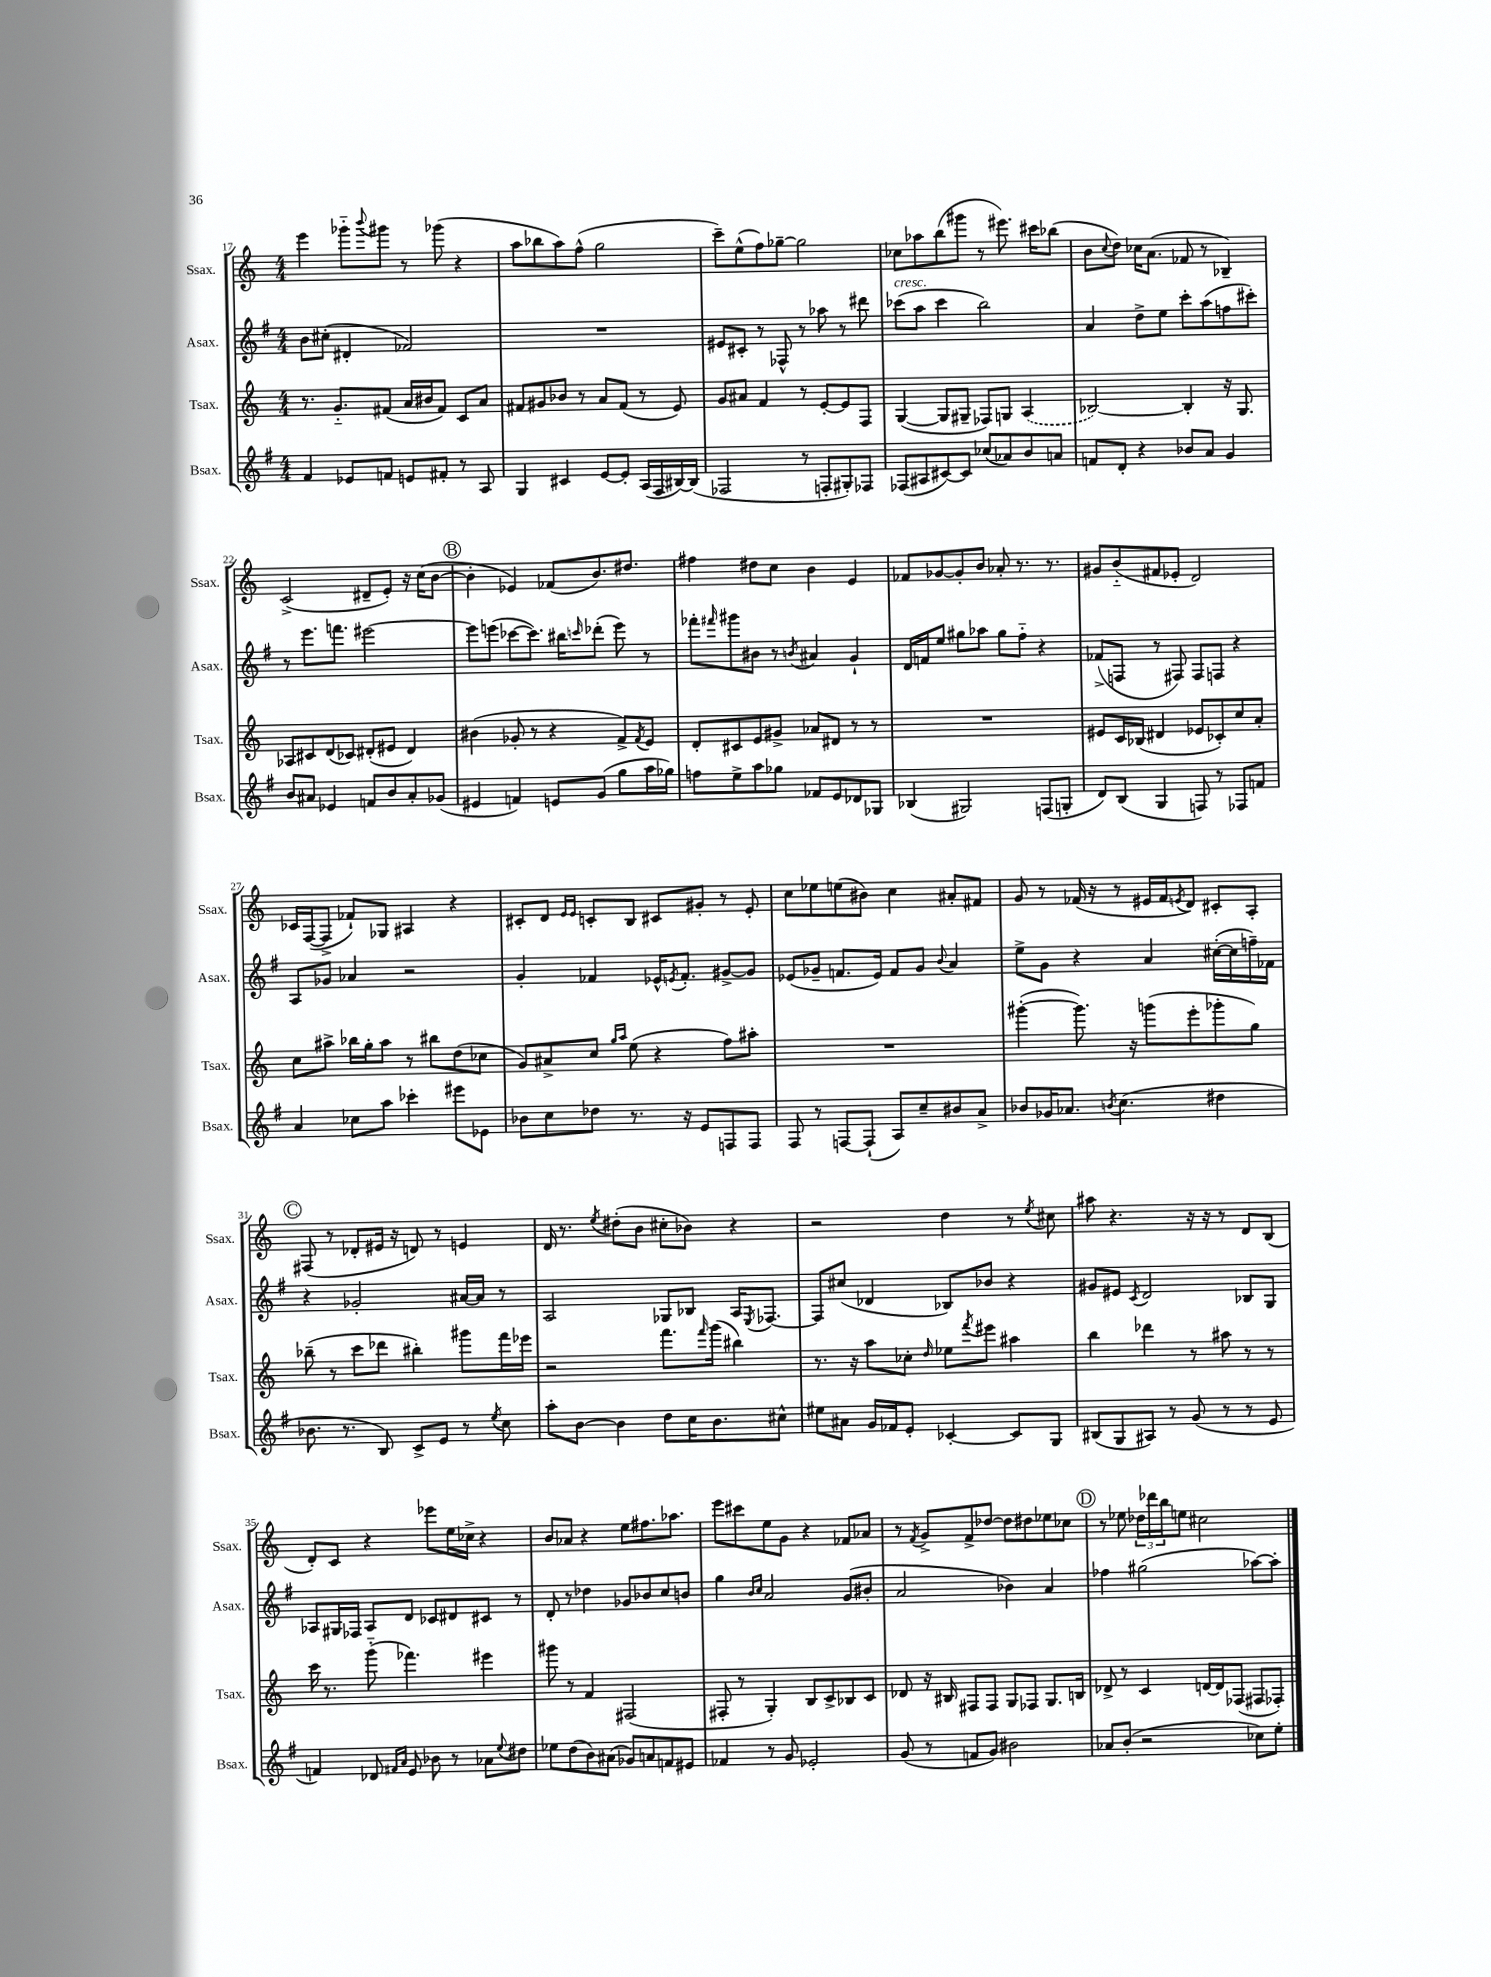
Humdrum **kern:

**kern	**kern	**kern	**kern
*part4	*part3	*part2	*part1
*staff4	*staff3	*staff2	*staff1
*I"Bsax.	*I"Tsax.	*I"Asax.	*I"Ssax.
*I'Bsax.	*I'Tsax.	*I'Asax.	*I'Ssax.
*clefG2	*clefG2	*clefG2	*clefG2
*k[f#]	*k[]	*k[f#]	*k[]
*M4/4	*M4/4	*M4/4	*M4/4
=17	=17	=17	=17
4f#/	8.r	8b\L	4eee\
.	.	(8cc#X'\J	.
.	8.g/L	.	.
8e-X/L	.	4d#X'/	8ggg-X\L
.	.	.	8qqbbb/
8fn/J	(8f#X/J	.	8ggg#X\J
8en/L	16a/LL	2f-X/)	8r
.	16b#X/J	.	.
8f#X'/J	8f#/J)	.	(8ggg-X\
8r	8c/L	.	4r
8A/	8a/J	.	.
=18	=18	=18	=18
4G/	8f#X/L	1r	8aa\L
.	8g#X/	.	8bb-X\
4c#X/	8b-X/J	.	8aa\)
.	8r	.	(8ff^^\J
[8e/L	8a/L	.	2gg\
8e'/J]	(8f#/J	.	.
(16A/LL	8r	.	.
16F#/	.	.	.
[16B#X/)	8e/)	.	.
(16B#/JJ]	.	.	.
=19	=19	=19	=19
2F-X/	8g/L	8e#X/L	8ccc~\L)
.	8a#X/J	8c#X'/J	(8ee^^\
.	4f/	8r	8ff\)
.	.	8F-X^^/	[8gg-X~\J
8r	8r	8r	2gg-\]
8Fn'/L	[8e'/L	8aa-X\	.
8G#X'/)	8e/]	8r	.
8F-X/J	8F/J	8ddd#X\	.
=20	=20	=20	=20
!	!	!LO:TX:a:i:t=cresc.	!
(8F-X/L	([4G/	(8ccc-X\L	8cc-X\L
8A#X/	.	8aa\J	8aa-X\
[8c#X/)	8G/L]	4ccc-\	(8bb\
8c#/J]	8G#X~/J	.	8ggg#X\J
(8cc-X/L	8F-X/L)	2bb\)	8r
8a-X/)	8Gn/J	.	8.eee#X\)
8b/	(4A/	.	.
.	.	.	16ccc#X\KL
8an/J	.	.	(8bb-X\J
=21	=21	=21	=21
8fn/L	[2B-X/)	4a/	8b\L
.	.	.	8qqcc/
8d'/J	.	.	8dd\J)
4r	.	8dd^\L	16cc-X\KL
.	.	.	(8.a\J
.	.	8ee\J	.
8b-X/L	4B-'/]	8ccc'\L	8f-X/
8a/J	.	(8aa\	8r
4g/	16r	8ffn\	4B-X~/)
.	8.G/	.	.
.	.	8ccc#X'\J)	.
!!LO:LB:g=z
=22	=22	=22	=22
8b/L	8A-X/L	8r	(2c^/
8a#X/J	8c#X/	8.eee\L	.
4e-X/	(8d/	.	.
.	.	8.fffn\J	.
.	8c-X/J)	.	.
8fn/L	(8d#X'/L	[2eee#X\	8d#X~/L
8b/	8e#X/J	.	8e'/J)
8a#'/	4d#/)	.	16r
.	.	.	(16cc\KL
(8g-X/J	.	.	[8b\J
!!LO:REH:place=s1:t=B
=23	=23	=23	=23
4e#X/	(4b#X\	8eee#\L]	4b'\]
.	.	(8eeen\J	.
4fn/)	8g-X'/	[8ccc-X\L	4e-X/)
.	8r	8.ccc-\J])	.
8en/L	4r	.	(8f-X/L
.	.	16bb#X\KL	.
.	.	16qqcccn/	.
(8g/J	.	(8ddd-X'\J	8.b/)
8gg\L	8f^/L)	8eee\)	.
.	.	.	8.dd#X/J
.	8qf/	.	.
16aa\L	8e/J	8r	.
16gg-X\JJ)	.	.	.
=24	=24	=24	=24
8ffn\L	8d'/L	8fff-X'\L	4ff#X\
.	.	16qqfff#X/	.
8ee^\	8c#X/	8ggg#X\	.
8aa\	8e/	8b#X\J	8dd#X\L
8gg-X\J	8g#X^/J	8r	8cc\J
.	.	8qbn/	.
8f-X/L	8a-X/L	4a#X/	4b\
8e/	8d#X/J	.	.
8d-X/	8r	4g`/	4e/
8G-X/J	8r	.	.
=25	=25	=25	=25
(4B-X/	1r	16d/LL	8f-X/L
.	.	16fn/J	.
.	.	8ee/J	[8g-X/
2G#X/)	.	8gg#X\L	8g-'/]
.	.	8aa-X\J	8b/J
.	.	8gg#\L	8a-X'/
.	.	8ff#\J	8.r
(8Fn/L	.	4r	.
.	.	.	8.r
8Gn'/J	.	.	.
=26	=26	=26	=26
8d/L)	8e#X/L	(8f-X^/L	8g#X/L
(8B/J	16c/L	8Fn/J	(8b/
.	(16B-X/JJ	.	.
4G/	4d#X/	8r	8f#X/
.	.	8F#X/)	8e-X'/J
8Fn/)	8e-X/L	8F#/L	2d/)
8r	8c-X'/)	8Fn/J	.
8F-X/L	8cc/	4r	.
8fn/J	8a'/J	.	.
!!LO:LB:g=z
=27	=27	=27	=27
4a/	8cc\L	8A/L	16c-X/LL
.	.	.	([16F/J
.	8aa#X^\J	8g-X/J	8F^/J]
8cc-X\L	16bb-X\LL	4a-X/	8f-X`/L)
.	16gg'\J	.	.
8aa\J	8aa#\J	.	8G-X/J
4ccc-X'\	8r	2r	4A#X/
.	8bb#X\L	.	.
8eee#X\L	(8dd\	.	4r
8e-X\J	8cc-X\J	.	.
=28	=28	=28	=28
8b-X\L	8g/L)	4g'/	8c#X'/L
8cc\	8a#X^/	.	8d/J
.	.	.	16qqe/LL
.	.	.	16qqe/JJ
8dd-X\J	8cc/J	4f-X/	8cn'/L
.	16qqgg/LL	.	.
.	16qqaa/JJ	.	.
8.r	(8ee\	.	8B/J
.	4r	16e-X^^/KL	8c#X/L
.	.	8qen/	.
16r	.	8.f-'/J	.
8e/L	.	.	8g#X'/J
8Fn/	8ff\L)	[8g#X^/L	8r
8F/J	8aa#X'\J	8g#/J]	8e'/
=29	=29	=29	=29
8F#/	1r	(8e-X/L	8cc\L
8r	.	8g-X~/J	8ee-X\
[8Fn/L	.	8.fn/L	(8een\
(8F`/J]	.	.	8b#X\J)
.	.	16e-/Jk)	.
8A/L)	.	8f/L	4cc\
8cc~/	.	8g-/J	.
.	.	8qqb/	.
8b#X/	.	4a/	8a#X'/L
8a^/J	.	.	8f#X/J
=30	=30	=30	=30
8b-X/L	([4ggg#X'\	8ee^\L	8g/
16g-X/K	.	8g\J	8r
8.a-X/J	.	.	.
.	8.ggg#\])	4r	(16f-X/
.	.	.	16r
8qbn/	.	.	.
(4.cc\	.	.	8r
.	16r	.	.
.	(8gggn\L	4a/	16e#X/LL
.	.	.	16f-/J
.	.	.	8qen/
.	8eee'\	.	8d/J)
4dd#X\	8ggg-X'\	([16cc#X'\LL	8c#X'/L
.	.	16cc#\]	.
.	8gg\J)	16ffn~\)	8A'/J
.	.	16f-X\JJ	.
!!LO:LB:g=z
!!LO:REH:place=s1:t=C
=31	=31	=31	=31
8.b-X\	(8bb-X~\	4r	(8F#X/
.	8r	.	8r
8.r	.	.	.
.	8ccc\L	2g-X'/	8d-X'/L
8B/)	8ddd-X\J	.	16e#X/Jk
.	.	.	16r
8c^/L	4bb#X'\)	.	8dn/)
8e/J	.	.	8r
8r	8ggg#X\L	[16a#X/LL	4en/
.	.	16a#/JJ]	.
8qee/	.	.	.
8cc\	16fff\L	8r	.
.	16eee-X\JJ	.	.
=32	=32	=32	=32
8aa'\L	2r	2A/	16d/
.	.	.	8.r
[8b\J	.	.	.
.	.	.	8qee/
4b\]	.	.	(8dd#X'\L
.	.	.	8b\J
8dd\L	8.fff\L	8G-X/L	8cc#X'\L
16cc\K	.	8B-X/J	8b-X\J)
.	16qqfff/	.	.
8.b\	(16ggg\Jk	.	.
.	4bb#X\)	16A/KL	4r
.	.	8qE/	.
.	.	[8.F-X/J	.
8cc#X^^\J	.	.	.
=33	=33	=33	=33
8ee#X\L	8.r	8F-/L]	2r
8a#X\J	.	(8cc#X/J	.
.	16r	.	.
16g/LL	8aa\L	4d-X/	.
16f-X/J	.	.	.
8e'/J	8cc-X'\J	.	.
.	16qqdd/	.	.
[4c-X'/	8ee-X\L	8B-X/L)	4dd\
.	8qfff/	.	.
.	8eee#X\J	8b-X/J	.
8c-/L]	4aa#X\	4r	8r
.	.	.	8qee/
8G/J	.	.	8cc#X\
=34	=34	=34	=34
(8B#X/L	4bb\	8g#X/L	8aa#X\
8G/	.	8e#X/J	4.r
.	.	8qc/	.
8A#X/J)	4ddd-X\	2d/	.
8r	.	.	.
(8g/	8r	.	16r
.	.	.	16r
8r	8aa#X\	.	8r
8r	8r	8B-X/L	8d/L
8e/	8r	8G/J	(8B/J
!!LO:LB:g=z
=35	=35	=35	=35
4fn/)	16ccc\	8A-X/L	8d'/L)
.	8.r	.	.
.	.	16G#X/L	8c/J
.	.	16F-X/JJ	.
8d-X/	(8ggg\	8A-/L	4r
16qqf#X/LL	.	.	.
16qqa/JJ	.	.	.
8e/	4.fff-X\)	8d/J	.
8b-X\	.	8c-X/L	8eee-X\L
8r	.	8d#X/	16ee\L
.	.	.	16cc-X^\JJ
8a-X\L	4eee#X\	8c#X/J	4r
8qqee/	.	.	.
8dd#X\J	.	8r	.
=36	=36	=36	=36
8ee-X\L	8ggg#X\	8d'/	8b/L
(8dd\	8r	8r	8a-X/J
8b\)	4f/	4dd-X\	4r
(8a#X\J	.	.	.
8g-X/L)	(2F#X/	8g-X/L	8ee\L
8an/	.	8b-X/	8.ff#X\
8fn/	.	8cc/	.
.	.	.	8.aa-X\J
8e#X/J	.	8bn/J	.
=37	=37	=37	=37
4f-X/	8F#X'/	4gg\	8eee\L
.	8r	.	8ccc#X\
.	.	16qqb/LL	.
.	.	16qqcc/JJ	.
8r	4G'/)	2a/	8ee\
8g/	.	.	8g\J
2e-X'/	8B/L	.	4r
.	8c^/	.	.
.	8B-X/	(8g/L	8f-X/L
.	8c/J	8b#X'/J	8a-X/J
=38	=38	=38	=38
(8g/	8d-X/	2a/	8r
.	.	.	8qf/
8r	16r	.	8g^/L
.	16B#X/	.	.
8fn/L	8F#X/L	.	8f^/
8g/J)	8F#/J	.	[8dd-X/J
2b#X\	8G/L	4b-X\)	8dd-\L]
.	8F-X/J	.	8dd#X\
.	8.G/L	4a/	8ee-X\
.	.	.	8cc-X\J
.	16Bn/Jk	.	.
!!LO:REH:place=s1:t=D
=39	=39	=39	=39
8a-X/L	8d-X^/	4ff-X\	8r
(8b'/J	8r	.	8ee-X\
2r	4c/	(2gg#X\	24dd-X\LL
.	.	.	24ddd-X\
.	.	.	24bb\J
.	.	.	8een\J
.	[16dn/LL	.	2cc#X\
.	16d/J]	.	.
.	(8F-X/J	.	.
8cc-X\L)	8F#X/L	[8aa-X\L)	.
8ee'\J	8F-X'/J)	8aa-'\J]	.
==	==	==	==
*-	*-	*-	*-
